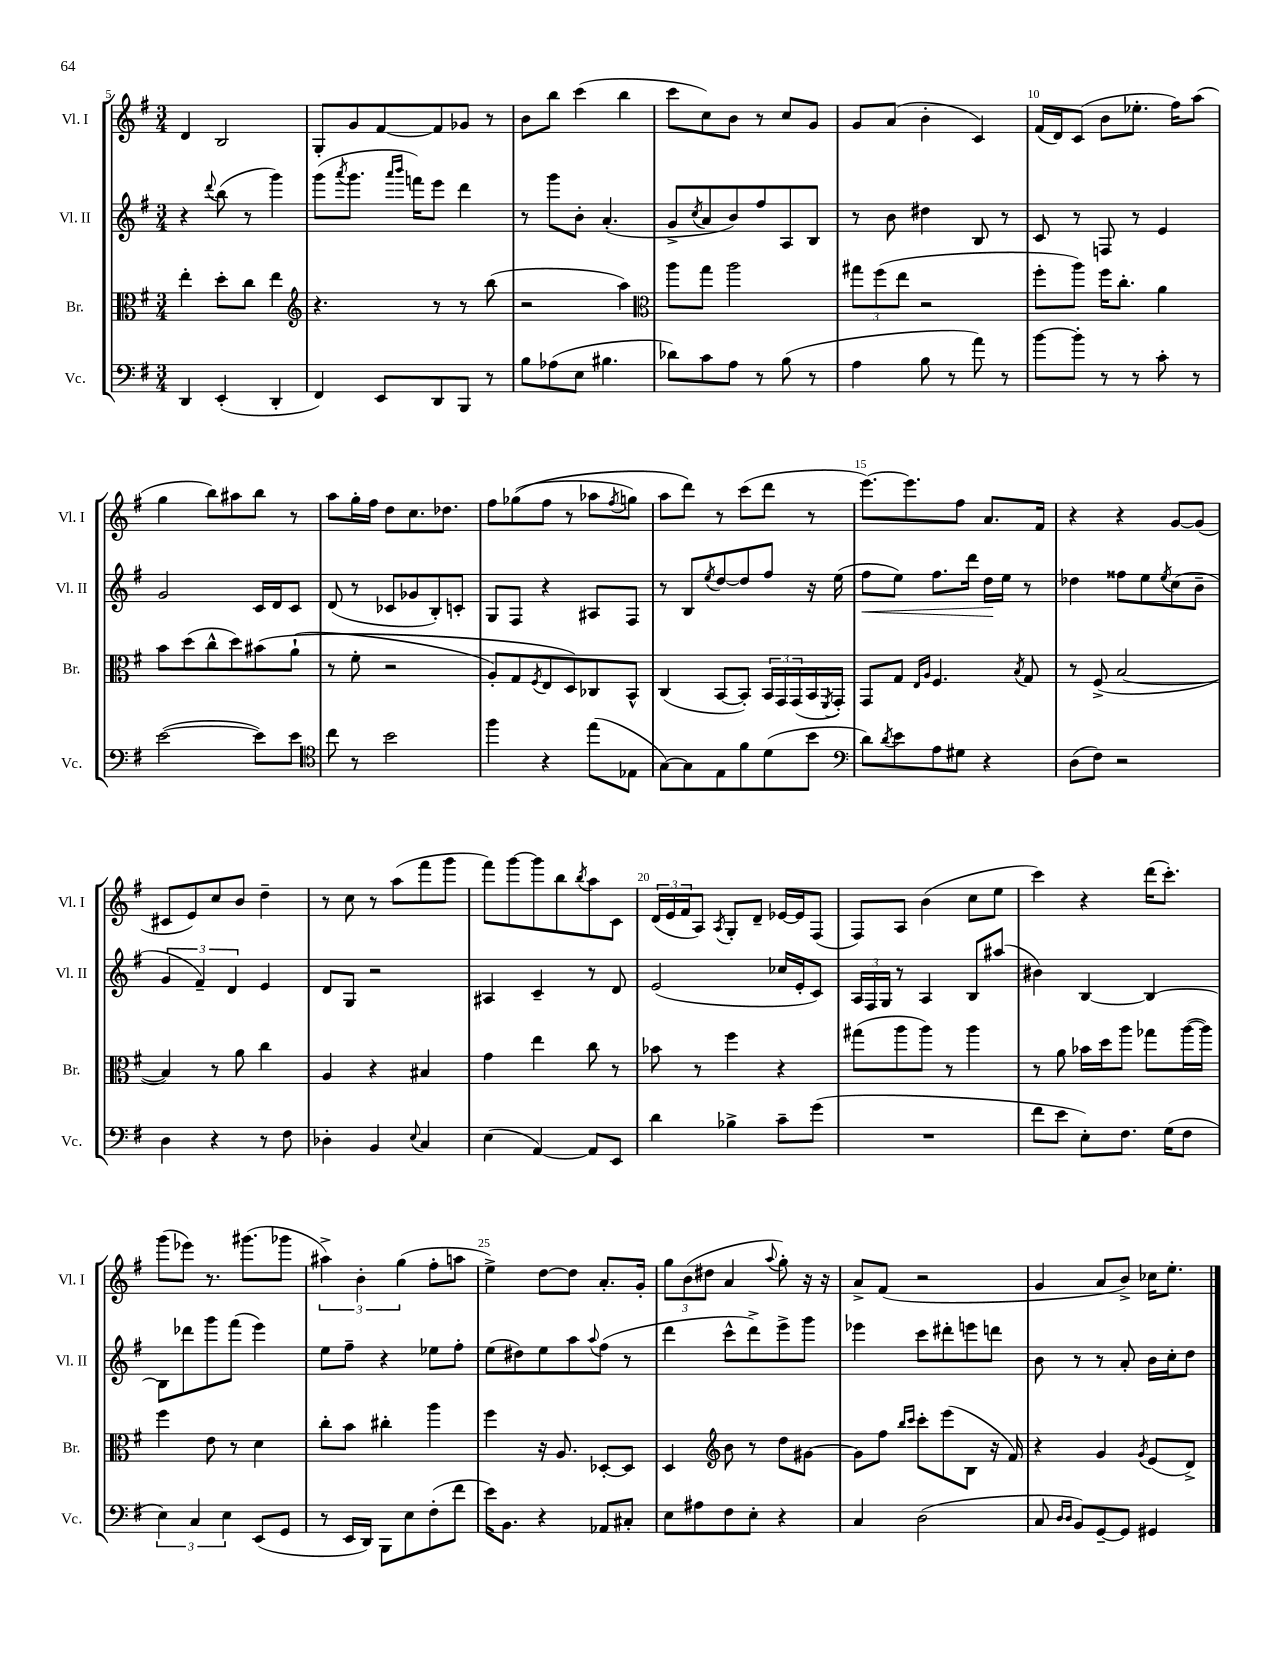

**kern	**kern	**kern	**kern
*staff4	*staff3	*staff2	*staff1
*clefF4	*clefC3	*clefG2	*clefG2
*k[f#]	*k[f#]	*k[f#]	*k[f#]
*M3/4	*M3/4	*M3/4	*M3/4
4DD	4ee'	4r	4d
.	.	8qqddd	.
(4EE'	8dd'	(8bb	2B
.	8cc	8r	.
4DD'	4ee	4ggg)	.
=	=	=	=
*	*clefG2	*	*
4FF#)	4.r	(8ggg	8G'
.	.	8qaaa	.
.	.	8.ggg	8g
8EE	.	.	[8f#
.	.	16qqaaa	.
.	.	16qqbbb	.
.	.	16fff)	.
8DD	8r	8eee	8f#]
8BBB	8r	4ddd	8g-
8r	(8bb	.	8r
=	=	=	=
8B	2r	8r	8b
(8A-	.	8ggg	8bb
8E	.	8b'	(4ccc
4.B#	.	(4.a'	.
.	4aa)	.	4bb
=	=	=	=
*	*clefC3	*	*
8d-)	8aa	8g^	8ccc
.	.	8qcc	.
8c	8gg	8a	8cc)
8A	2aa	8b)	8b
8r	.	8ff#	8r
(8B	.	8A	8cc
8r	.	8B	8g
=	=	=	=
4A	12gg#	8r	8g
.	(12ff#	.	.
.	.	8b	(8a
.	12ee	.	.
8B	2r	4dd#	4b'
8r	.	.	.
8a)	.	8B	4c)
8r	.	8r	.
=	=	=	=
[8b	8ff#'	8c	(16f#
.	.	.	16d)
8b']	8aa)	8r	(8c
8r	16ff#	8F	8b
.	8.cc'	.	.
8r	.	8r	8.ee-'
8c'	4a	4e	.
.	.	.	16ff#)
8r	.	.	(8aa
=	=	=	=
([2e	8b	2g	4gg
.	(8dd	.	.
.	8cc^^	.	8bb)
.	8dd)	.	8aa#
8e])	&(8b#	16c	8bb
.	.	16d	.
8e	(8a`	8c	8r
=	=	=	=
*clefC4	*	*	*
8cc	8r	(8d	8aa
8r	8f#'	8r	16gg'
.	.	.	16ff#
2b	2r	8c-	8dd
.	.	8g-	8.cc
.	.	8B')	.
.	.	.	8.dd-
.	.	8c'	.
=	=	=	=
4ff#	8A')	8G	8ff#
.	8G	8F#	&((8gg-
.	8qF#	.	.
4r	8E	4r	8ff#
.	8D&)	.	8r
(8ee	8C-	8A#	8aa-
.	.	.	8qff#
8E-	8BB^^	8F#	8gg)
=	=	=	=
[8G)	(4C	8r	8aa
8G]	.	8B	8ddd&)
.	.	8qee	.
8E	[8BB	[8dd	8r
8f#	8BB'])	8dd]	(8ccc
(8d	24BB	8ff#	8ddd
.	24GG	.	.
.	(24GG	.	.
8b	16BB	16r	8r
.	8qFF#	.	.
.	16GG')	(16ee	.
=	=	=	=
*clefF4	*	*	*
8d)	8GG	8ff#	[8.eee)
8qd	.	.	.
8e	8G	8ee)	.
.	.	.	8.eee]
.	16qqE	.	.
.	16qqA	.	.
8A	4.F#	8.ff#	.
8G#	.	.	8ff#
.	.	16ddd	.
4r	.	16dd	8.a
.	.	16ee	.
.	8qB	.	.
.	8G	8r	.
.	.	.	16f#
=	=	=	=
(8D	8r	4dd-	4r
8F#)	(8F#^	.	.
2r	[2B	8ff##	4r
.	.	8ee	.
.	.	8qee	.
.	.	(8cc	[8g
.	.	8b~	(8g]
=	=	=	=
4D	4B])	6g	8c#
.	.	.	8e)
.	.	6f#~)	.
4r	8r	.	8cc
.	.	6d	.
.	8a	.	8b
8r	4cc	4e	4dd~
8F#	.	.	.
=	=	=	=
4D-'	4A	8d	8r
.	.	8G	8cc
4BB	4r	2r	8r
.	.	.	(8aa
8qqE	.	.	.
4C	4B#	.	8fff#
.	.	.	8ggg
=	=	=	=
(4E	4g	4A#	8fff#)
.	.	.	[8ggg
[4AA)	4ee	4c~	8ggg]
.	.	.	8bb
.	.	.	8qbb
8AA]	8cc	8r	8aa
8EE	8r	8d	8c
=	=	=	=
4d	8b-	(2e	(24d
.	.	.	24e
.	.	.	24f#
.	8r	.	8A)
.	.	.	8qA
4B-^	4ff#	.	8G'
.	.	.	8d~
8c~	4r	16cc-	[16e-
.	.	16e'	16e-]
(8g	.	8c)	(8F#
=	=	=	=
2.r	(8gg#	24A	8F#)
.	.	24F#	.
.	.	24G	.
.	8aa	8r	8A
.	8aa)	4A	(4b
.	8r	.	.
.	4aa	8B	8cc
.	.	(8aa#	8ee
=	=	=	=
8f#	8r	4b#)	4ccc)
8e	8a	.	.
8E')	16b-	[4B	4r
.	16dd	.	.
8.F#	8aa	.	.
.	8gg-	4B_	(16ddd
(16G	.	.	8.ccc')
8F#	([16aa	.	.
.	16aa])	.	.
=	=	=	=
6E)	4ff#	8B]	(8ggg
.	.	8ddd-	8eee-)
6C	.	.	.
.	8e	8ggg	8.r
6E	.	.	.
.	8r	(8fff#	.
.	.	.	(8.ggg#
(8EE	4d	4eee)	.
8GG	.	.	8ggg-
=	=	=	=
8r	8cc'	8ee	6aa#^)
16EE	8b	8ff#~	.
.	.	.	6b'
16DD)	.	.	.
8BBB	4cc#'	4r	.
.	.	.	(6gg
8E	.	.	.
(8F#'	4aa	8ee-	8ff#'
8f#	.	8ff#'	8aa
=	=	=	=
16e)	4ff#	(8ee	4ee^)
8.BB	.	.	.
.	.	8dd#)	.
4r	16r	8ee	[8dd
.	8.A	.	.
.	.	8aa	8dd]
.	.	8qqaa	.
8AA-	[8D-'	(8ff#	8.a'
8C#'	8D-]	8r	.
.	.	.	16g'
=	=	=	=
8E	4D	4ddd	12gg
.	.	.	(12b
8A#	.	.	.
.	.	.	12dd#
*	*clefG2	*	*
8F#	8b	8ccc^^	4a
8E'	8r	8ddd^)	.
.	.	.	8qqaa
4r	8dd	8eee^	8gg')
.	[8g#	8ggg	16r
.	.	.	16r
=	=	=	=
4C	8g#]	4eee-	8a^
.	8ff#	.	(8f#
.	16qqbb	.	.
.	16qqccc	.	.
(2D	8ccc'	8ccc	2r
.	(8eee	8ddd#'	.
.	8B	8eee	.
.	16r	8ddd	.
.	16f#)	.	.
=	=	=	=
8C	4r	8b	4g
16qqD	.	.	.
16qqD	.	.	.
8BB)	.	8r	.
[8GG~	4g	8r	8a
8GG]	.	8a'	8b^)
.	8qg	.	.
4GG#	(8e	16b	16cc-
.	.	16cc'	8.ee'
.	8d^)	8dd	.
==	==	==	==
*-	*-	*-	*-
